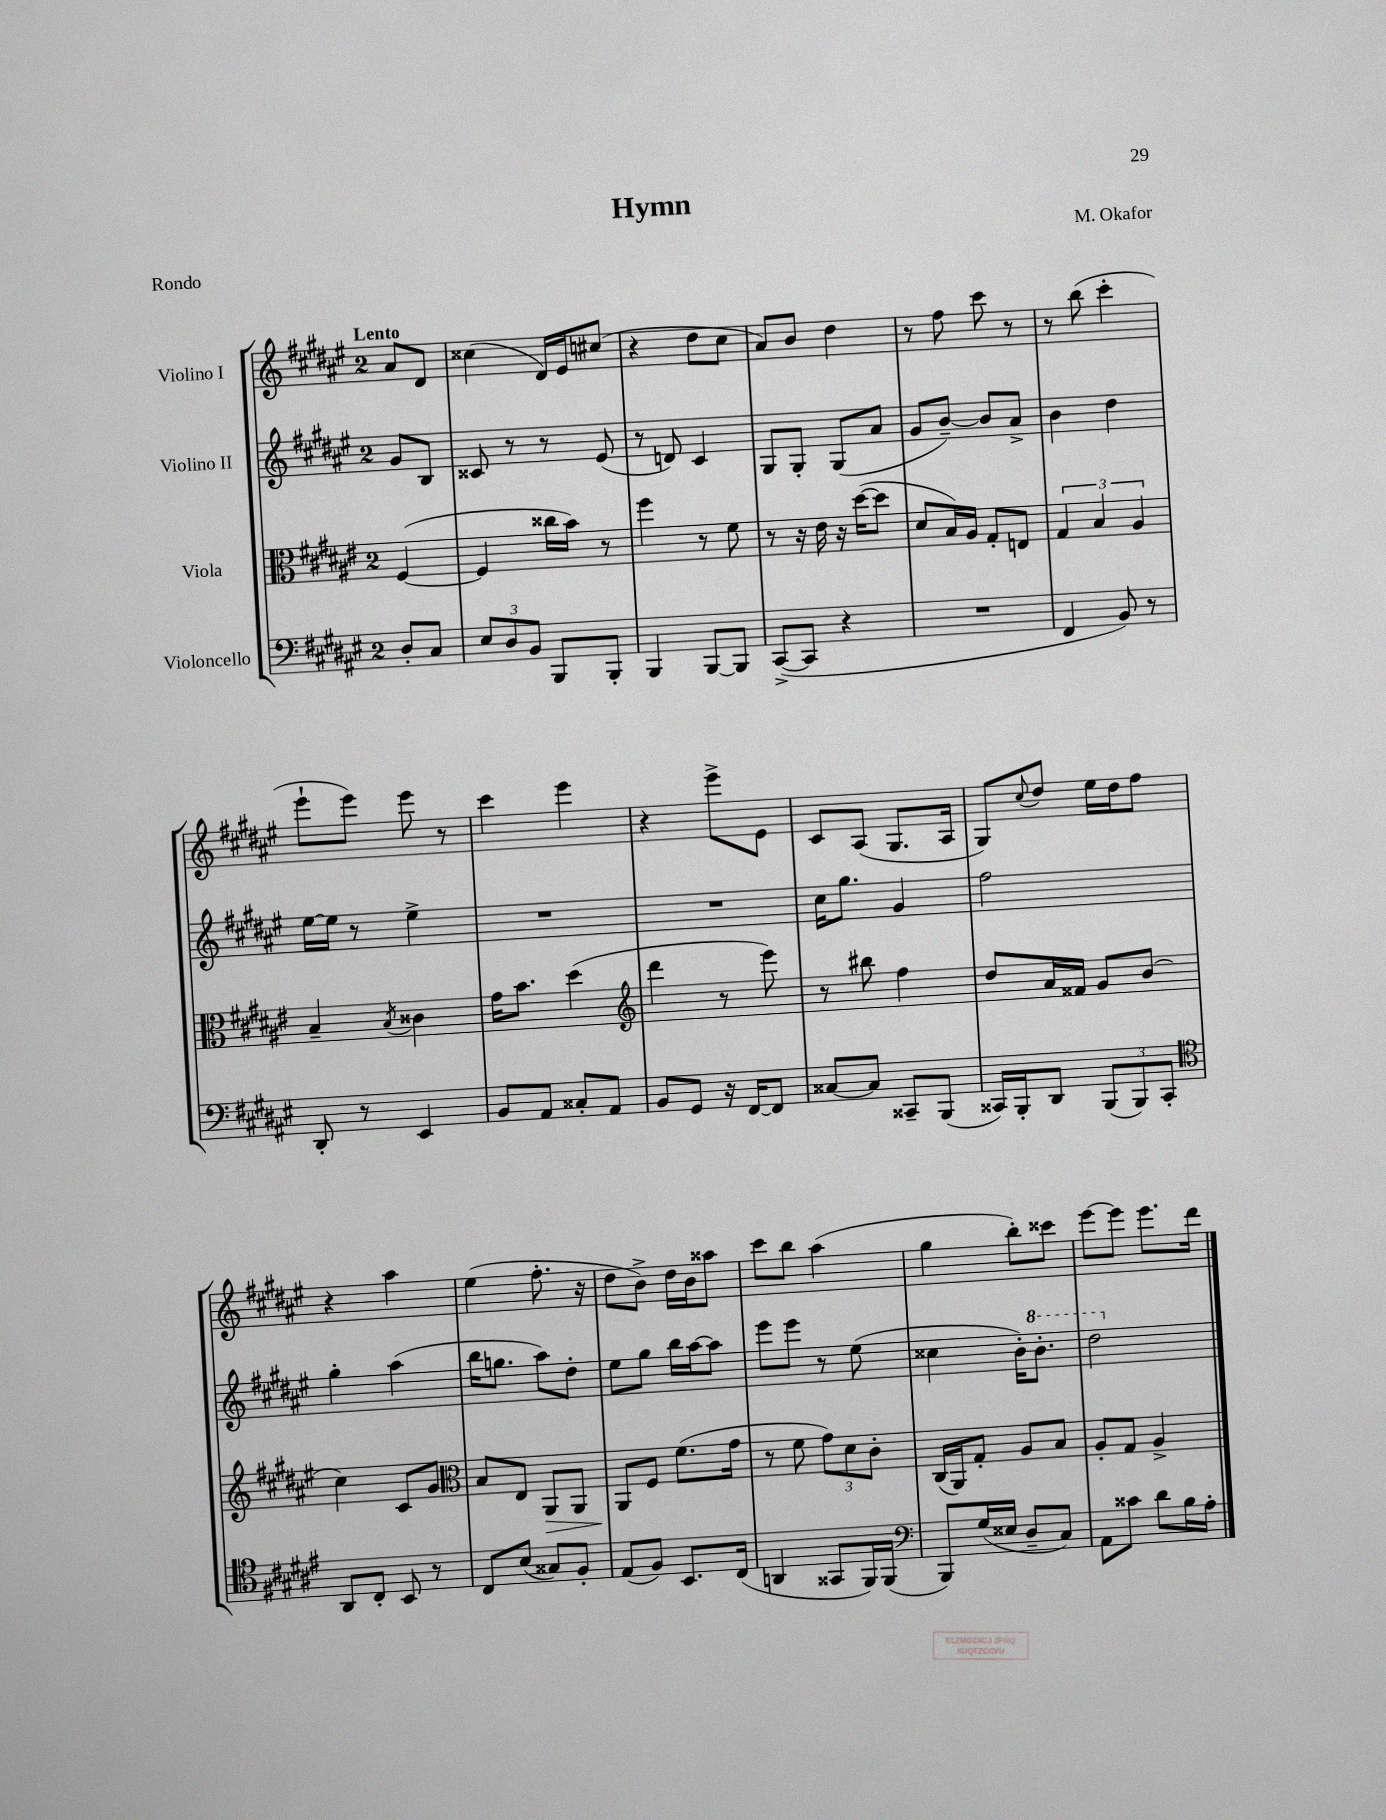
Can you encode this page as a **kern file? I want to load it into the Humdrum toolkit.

**kern	**kern	**dynam	**kern	**kern
*part4	*part3	*part3	*part2	*part1
*staff4	*staff3	*staff3	*staff2	*staff1
*I"Violoncello	*I"Viola	*	*I"Violino II	*I"Violino I
*clefF4	*clefC3	*	*clefG2	*clefG2
*k[f#c#g#d#a#e#]	*k[f#c#g#d#a#e#]	*	*k[f#c#g#d#a#e#]	*k[f#c#g#d#a#e#]
*M2/4	*M2/4	*	*M2/4	*M2/4
=	=	=	=	=
!	!	!	!	!LO:TX:a:B:t=Lento
8D#'/L	([4F#/	.	8g#/L	8a#/L
8C#/J	.	.	8B/J	8d#/J
=1	=1	=1	=1	=1
12E#/L	4F#/]	.	8c##X/	(4cc##X\
12D#/	.	.	.	.
.	.	.	8r	.
12BB/J	.	.	.	.
8BBB/L	16cc##X\LL	.	8r	16d#/LL)
.	16b\JJ)	.	.	16e#/J
8BBB'/J	8r	.	(8e#/	(8cc#X/J
=2	=2	=2	=2	=2
4BBB/	4ff#\	.	8r	4r
.	.	.	8dn/)	.
[8BBB/L	8r	.	4c#/	8dd#\L
8BBB/J]	8f#\	.	.	8cc#\J
=3	=3	=3	=3	=3
([8CC#^/L	8r	.	8G#/L	8a#/L)
8CC#/J]	16r	.	8G#'/J	8b/J
.	16e#\	.	.	.
4r	16r	.	(8G#/L	4dd#\
.	([16dd#\KL	.	.	.
.	8dd#\J]	.	8a#/J	.
=4	=4	=4	=4	=4
2r	8d#/L	.	8g#/L	8r
.	16B/L)	.	[8b~/J)	8ff#\
.	16A#/JJ	.	.	.
.	8G#'/L	.	8b/L]	8ccc#\
.	8En/J	.	8a#^/J	8r
=5	=5	=5	=5	=5
4FF#/	6G#/	.	4b\	8r
.	.	.	.	(8bb\
.	6B/	.	.	.
8BB/)	.	.	4dd#\	4ccc#'\
.	6A#/	.	.	.
8r	.	.	.	.
!!LO:LB:g=z
=6	=6	=6	=6	=6
8DD#'/	4B~/	.	[16ee#\LL	8eee#`\L
.	.	.	16ee#\JJ]	.
8r	.	.	8r	8eee#\J)
.	8qB/	.	.	.
4EE#/	4c##X\	.	4ee#^\	8eee#\
.	.	.	.	8r
=7	=7	=7	=7	=7
8BB/L	16g#\KL	.	2r	4ccc#\
.	8.b\J	.	.	.
8AA#/J	.	.	.	.
8C##X'/L	(4dd#\	.	.	4eee#\
8AA#/J	.	.	.	.
=8	=8	=8	=8	=8
*	*clefG2	*	*	*
8BB/L	4ddd#\	.	2r	4r
8GG#/J	.	.	.	.
16r	8r	.	.	8eee#^\L
[16FF#/KL	.	.	.	.
8FF#/J]	8eee#\)	.	.	8e#\J
=9	=9	=9	=9	=9
[8C##X/L	8r	.	16cc#\KL	8c#/L
.	.	.	8.gg#\J	.
8C##/J]	8bb#X\	.	.	(8A#/J
8CC##X~/L	4ff#\	.	4g#/	8.G#/L
(8BBB/J	.	.	.	.
.	.	.	.	16A#/Jk
=10	=10	=10	=10	=10
16CC##X/LL)	8dd#/L	.	2ff#\	8G#/L)
16BBB'/J	.	.	.	.
.	.	.	.	8qqcc#/
8DD#/J	16a#/L	.	.	8dd#/J
.	16f##X/JJ	.	.	.
(12BBB/L	8g#/L	.	.	16ee#\LL
.	.	.	.	16dd#\J
12BBB/)	.	.	.	.
.	(8b/J	.	.	8ff#\J
12CC##'/J	.	.	.	.
!!LO:LB:g=z
=11	=11	=11	=11	=11
*clefC4	*	*	*	*
8AA#/L	4cc#\)	.	4gg#'\	4r
8C#'/J	.	.	.	.
8BB/	8c#/L	.	(4aa#\	4aa#\
8r	8g#/J	.	.	.
=12	=12	=12	=12	=12
*	*clefC3	*	*	*
8C#/L	8B/L	.	16bb\KL	(4ee#\
.	.	.	8.ggn\J	.
(8B/J	8E#/J	.	.	.
!	!	!LO:HP:b	!	!
8G##X/L)	8AA#/L	>	8aa#\L)	8.ff#'\
8F#'/J	8AA#/J	.	8dd#'\J	.
.	.	.	.	16r
=13	=13	=13	=13	=13
(8E#/L	8AA#/L	.	8ee#\L	8dd#\L
8F#/J)	8F#/J	]	8gg#\J	8b^\J)
8.BB/L	(8.f#\L	.	16bb\LL	16dd#\LL
.	.	.	[16aa#\J	16b\J
.	.	.	8aa#\J]	8aa##X\J
(16C#/Jk	16g#\Jk	.	.	.
=14	=14	=14	=14	=14
4AAn/	8r	.	8eee#\L	8ccc#\L
.	8f#\	.	8eee#\J	8bb\J
8GG##X/L	12g#\L)	.	8r	(4aa#\
.	12d#\	.	.	.
16FF#/L)	.	.	(8ee#\	.
.	12c#'\J	.	.	.
(16FF#/JJ	.	.	.	.
=15	=15	=15	=15	=15
*clefF4	*	*	*	*
8BBB/L)	(16C#/LL	.	4cc##X\	4gg#\
.	16AA#/J)	.	.	.
(16G#/L	8G#'/J	.	.	.
16E##X/JJ	.	.	.	.
8D#~/L	8A#/L	.	16b'\KL)	8bb'\L)
*	*	*	*8va	*
.	.	.	8.bb'\J	.
8C#/J)	8B/J	.	.	8ccc##X\J
=16	=16	=16	=16	=16
8AA#\L	8A#'/L	.	2ddd#\	[8eee#\L
8c##X\J	8G#/J	.	.	8eee#\J]
8d#\L	4A#^/	.	.	8.eee#\L
16B\L	.	.	.	.
16A#'\JJ	.	.	.	16ddd#\Jk
*	*	*	*X8va	*
==	==	==	==	==
*-	*-	*-	*-	*-
